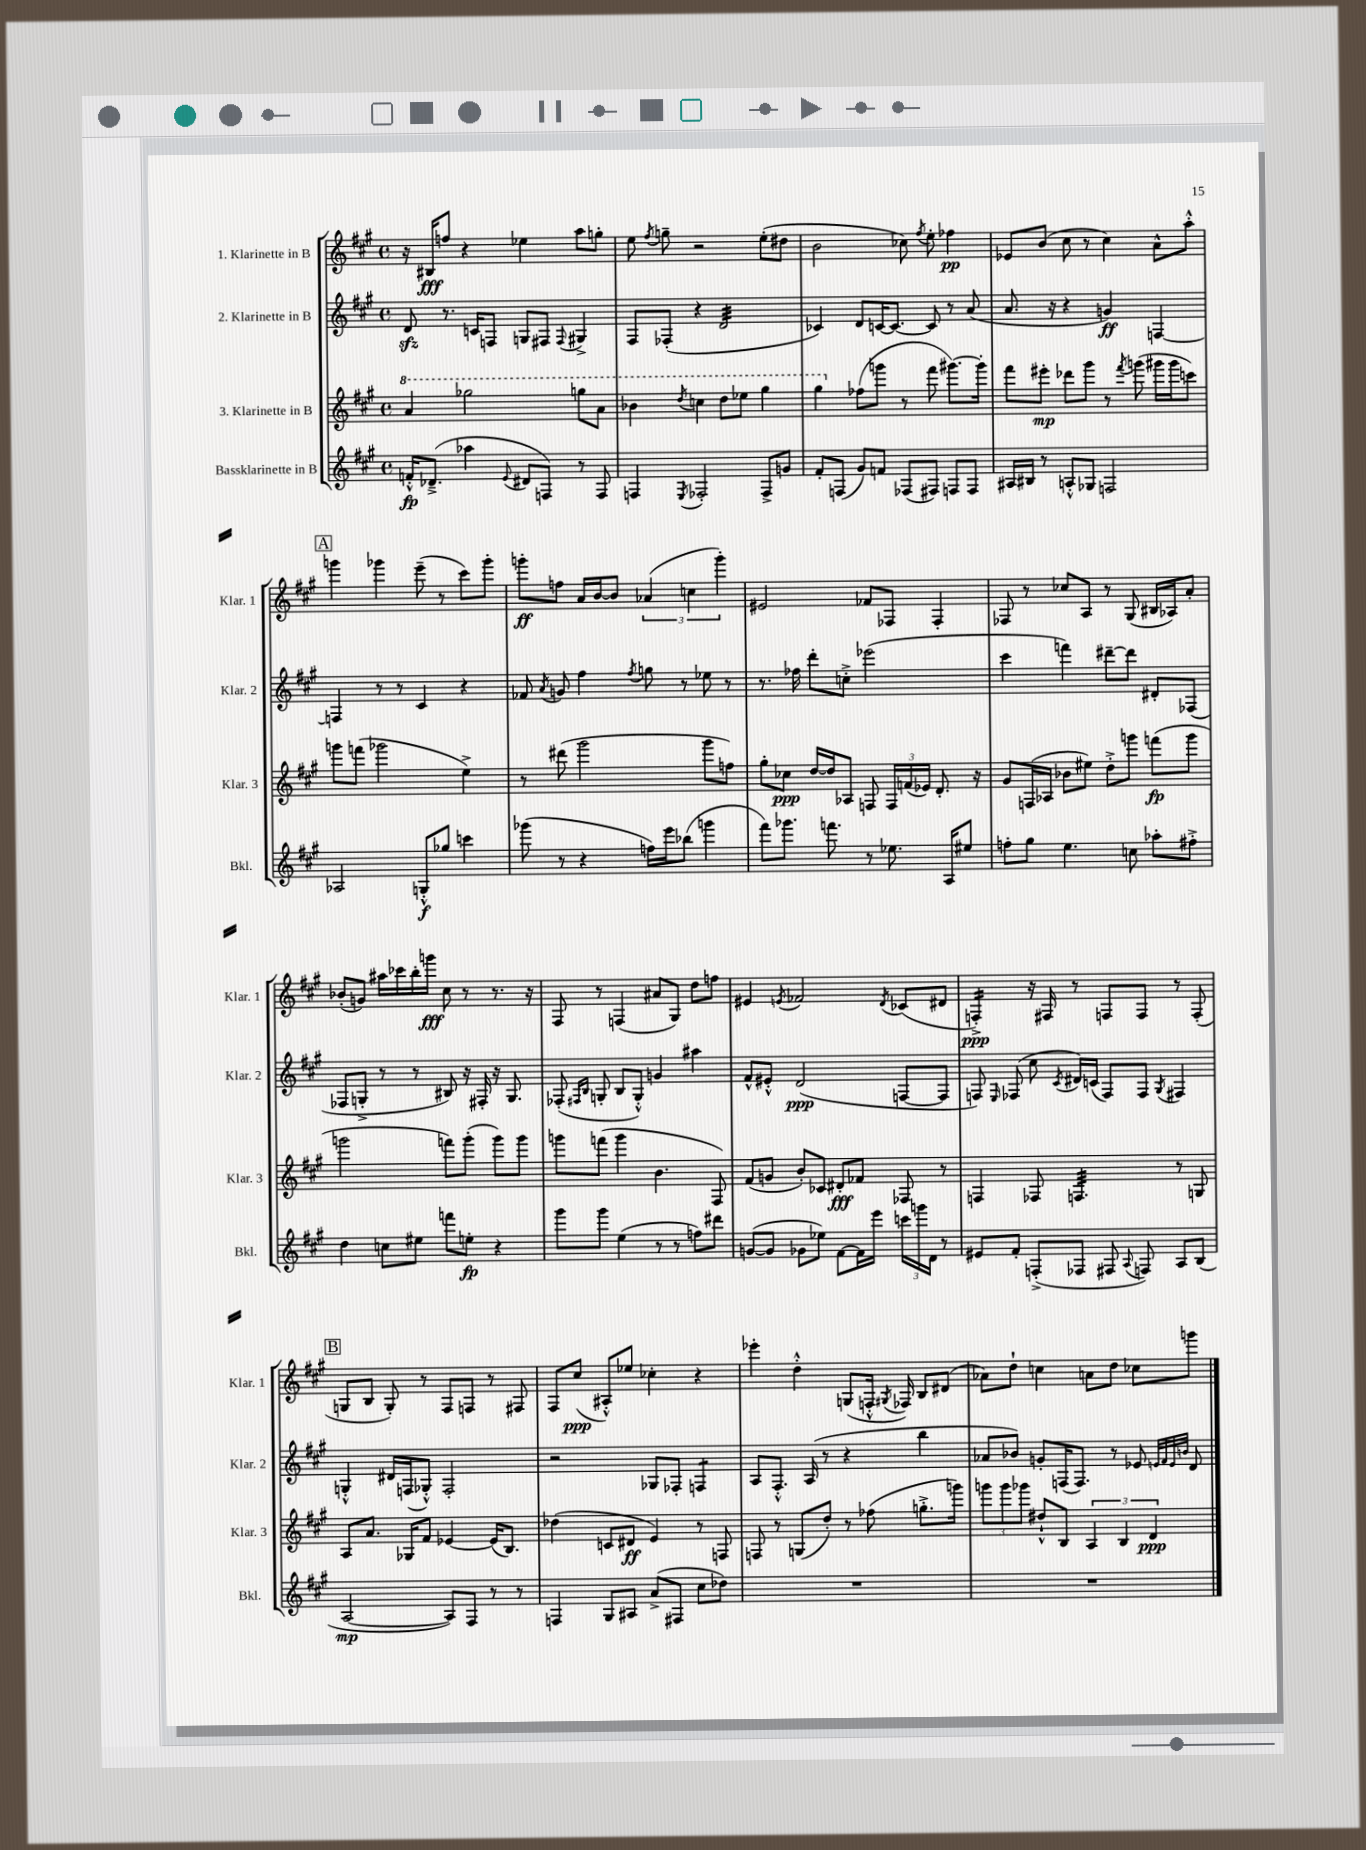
<<
\new StaffGroup <<
\new Staff = "s0" \with { instrumentName = "1. Klarinette in B" shortInstrumentName = "Klar. 1" } {
    \clef treble \key a \major \defaultTimeSignature \time 4/4
    \autoBeamOff r16 bis16[\fff f''8] r4 ees''4 a''8[ g''8]-. |
    e''8 \acciaccatura { fis''8 } g''8-- r2 e''8[-.( dis''8] |
    b'2 ces''8) \acciaccatura { fis''8 } e''8-. fes''4\pp |
    ees'8[ b'8]( cis''8 r8 cis''4) a'8[-^ a''8]-.-^ |
    \mark \markup { \box "A" } g'''4 ges'''4 e'''8--( r8 cis'''8[) ges'''8]-. |
    g'''8[-.\ff f''8] a'16[ b'16~ b'8] \tuplet 3/2 { aes'4( c''4 g'''4-.) } |
    eis'2 fes'8[ fes8] fes4-. |
    fes8 r8 ces''8[ a8] r8 gis8( bis16[ aes16) a'8]-. |
    bes'8[-.( g'8]) ais''16[ ces'''16 b''16-. g'''16]\fff cis''8 r8 r8. r16 |
    fis8 r8 f4( ais'8[ gis8]) d''8[ f''8] |
    eis'4 \acciaccatura { e'8 } fes'2 \acciaccatura { d'8 } ces'8[( dis'8] |
    f4:16-.->\ppp) r16 fis16 r8 f8[ f8] r8 f8-.( |
    \mark \markup { \box "B" } g8[ b8] g8-.) r8 fis8[ f8] r8 fis8 |
    fis8[ cis''8]\ppp( ais8[-.-^) ees''8] ces''4-. r4 |
    ees'''4-. d''4-.-^ g8[( f16]-.-^ \acciaccatura { gis8 } fes16) b8[ dis'8]( |
    aes'8[) d''8]-! c''4 a'8[ d''8] ces''8[ g'''8] \bar "|." |
}
\new Staff = "s1" \with { instrumentName = "2. Klarinette in B" shortInstrumentName = "Klar. 2" } {
    \clef treble \key a \major \defaultTimeSignature \time 4/4
    \autoBeamOff d'8\sfz r8. c'16[ f8] g8[ fis8] \appoggiatura { fis8 } gis4-> |
    fis8[ fes8]-.( r4 d'2:32 |
    ces'4) d'8[ c'16~ c'8.]~ c'8 r8 a'8( |
    a'8. r16 r4 g'4\ff) f4~ |
    \mark \markup { \box "A" } f4 r8 r8 cis'4 r4 |
    fes'8 \acciaccatura { a'8 } g'8 fis''4 \acciaccatura { fis''8 } g''8 r8 ees''8 r8 |
    r8. fes''16 d'''8[-. c''8]-.-> ees'''2( |
    cis'''4 f'''4) dis'''8[~-- dis'''8] dis'8[-. fes8]( |
    fes8[ g8]-.-> r8 r8 bis8) r16 fis16-. r16 g8. |
    fes8-.( \grace { fis16[ b16] } g8-. b8[ g8]-.-^) g'4 ais''4 |
    fis'8[-^ eis'8]-.-^ d'2\ppp( f8[~ f8] |
    f8) \grace { e16 } fes8( cis''8 \acciaccatura { cis'8 } dis'16[) c'16]( fes8[) fes8] \acciaccatura { gis8 } fis4 |
    \mark \markup { \box "B" } g4-.-^ dis'16[ f16( ges8]-.-^) f2-. |
    r2 ges8[ fes8]-. f4:8 |
    a8[ fis8.]-.-^ a16( r8 r4 b''4 |
    aes'8[ bes'8]) g'8[-. f16( f8.]) r8 ees'8 \grace { e'32[ fis'32 e'32 b'32] } d'8 \bar "|." |
}
\new Staff = "s2" \with { instrumentName = "3. Klarinette in B" shortInstrumentName = "Klar. 3" } {
    \clef treble \key a \major \defaultTimeSignature \time 4/4
    \autoBeamOff \ottava #1 a''4 ges'''2 g'''8[ a''8] |
    bes''4 \acciaccatura { d'''8 } c'''4 d'''8[ ees'''8] gis'''4 |
    gis'''4 \ottava #0 fes''8[( g'''8] r8 fis'''8 gis'''8.[~) gis'''16]-. |
    fis'''8[ eis'''8]-.\mp des'''8[ gis'''8] r8 \acciaccatura { fis'''8 } g'''8( gis'''16[ gis'''16 c'''8]) |
    \mark \markup { \box "A" } g'''8[ f'''8]( ges'''2 e''4->) |
    r8 dis'''8( gis'''2 gis'''8[ f''8]) |
    gis''8[-. ces''8]\ppp d''16[~ d''16 aes8] f8 \tuplet 3/2 { f16[ f'16( ees'16]) } d'8.-. r16 |
    gis'8[ f16( aes16] bes'8[ eis''8]) d''8[-.-> g'''8] f'''8[\fp( g'''8] |
    g'''2 f'''8[) g'''8]-.( g'''8[) g'''8] |
    g'''8[ f'''8]( g'''4 b'4. fis8) |
    fis'8[( g'8] b'8[-.) ces'8] dis'8[-.\fff fes'8] fes8 r8 |
    f4 fes8 f4.:32 r8 g8 |
    \mark \markup { \box "B" } a8[ a'8.] ges16[ fis'8] ees'4~ ees'16[( b8.]) |
    des''4( c'8[ dis'8]\ff e'4) r8 f8 |
    f8 r8 g8[( d''8]-.) r8 fes''8( g''8.[-.-> g'''16]) |
    \tuplet 3/2 { g'''8[ g'''8 ges'''8] } dis''8[-!-^ b8] \tuplet 3/2 { a4 b4 d'4\ppp } \bar "|." |
}
\new Staff = "s3" \with { instrumentName = "Bassklarinette in B" shortInstrumentName = "Bkl." } {
    \clef treble \key a \major \defaultTimeSignature \time 4/4
    \autoBeamOff f'16[-.-^\fp des'8.]--->( aes''4 \appoggiatura { e'8 } dis'8[ f8]) r8 f8 |
    f4 \acciaccatura { e8 } fes2-. fes8[-> g'8] |
    fis'8[-. f8]( gis'8[) f'8] fes8[( fis8]) f8[ f8] |
    ais16[ bis16] r8 a8[-.-^ ges8] f2 |
    \mark \markup { \box "A" } aes2 g8[-.-^\f ges''8] c'''4 |
    ges'''8( r8 r4 f''16[) e'''16 bes''8]( g'''4 |
    fis'''8[) ges'''8.] f'''8. r8 ees''8. a16[ eis''8] |
    f''8[-. gis''8] e''4. c''8 aes''8[-. fis''8]-.-> |
    d''4 c''8[ eis''8] f'''8[ e''8]-.\fp r4 |
    gis'''8[ gis'''8] e''4( r8 r8 f''8[) dis'''8] |
    g'8[~( g'8] ges'8[ ees''8]) fis'8[~ fis'16 e'''16] \tuplet 3/2 { c'''16[ g'''16 d'16] } r8 |
    eis'8[ fis'8]-. f8[-.->( fes8] fis8 \appoggiatura { a8 } f8) a8[ b8]( |
    \mark \markup { \box "B" } a2~\mp a8[) fis8] r8 r8 |
    f4 gis8[ ais8] a'8[->( fis8] cis''8[ des''8]) |
    R1 |
    R1 \bar "|." |
}
>>
>>
\layout { \context { \Score \remove "Bar_number_engraver" } }
